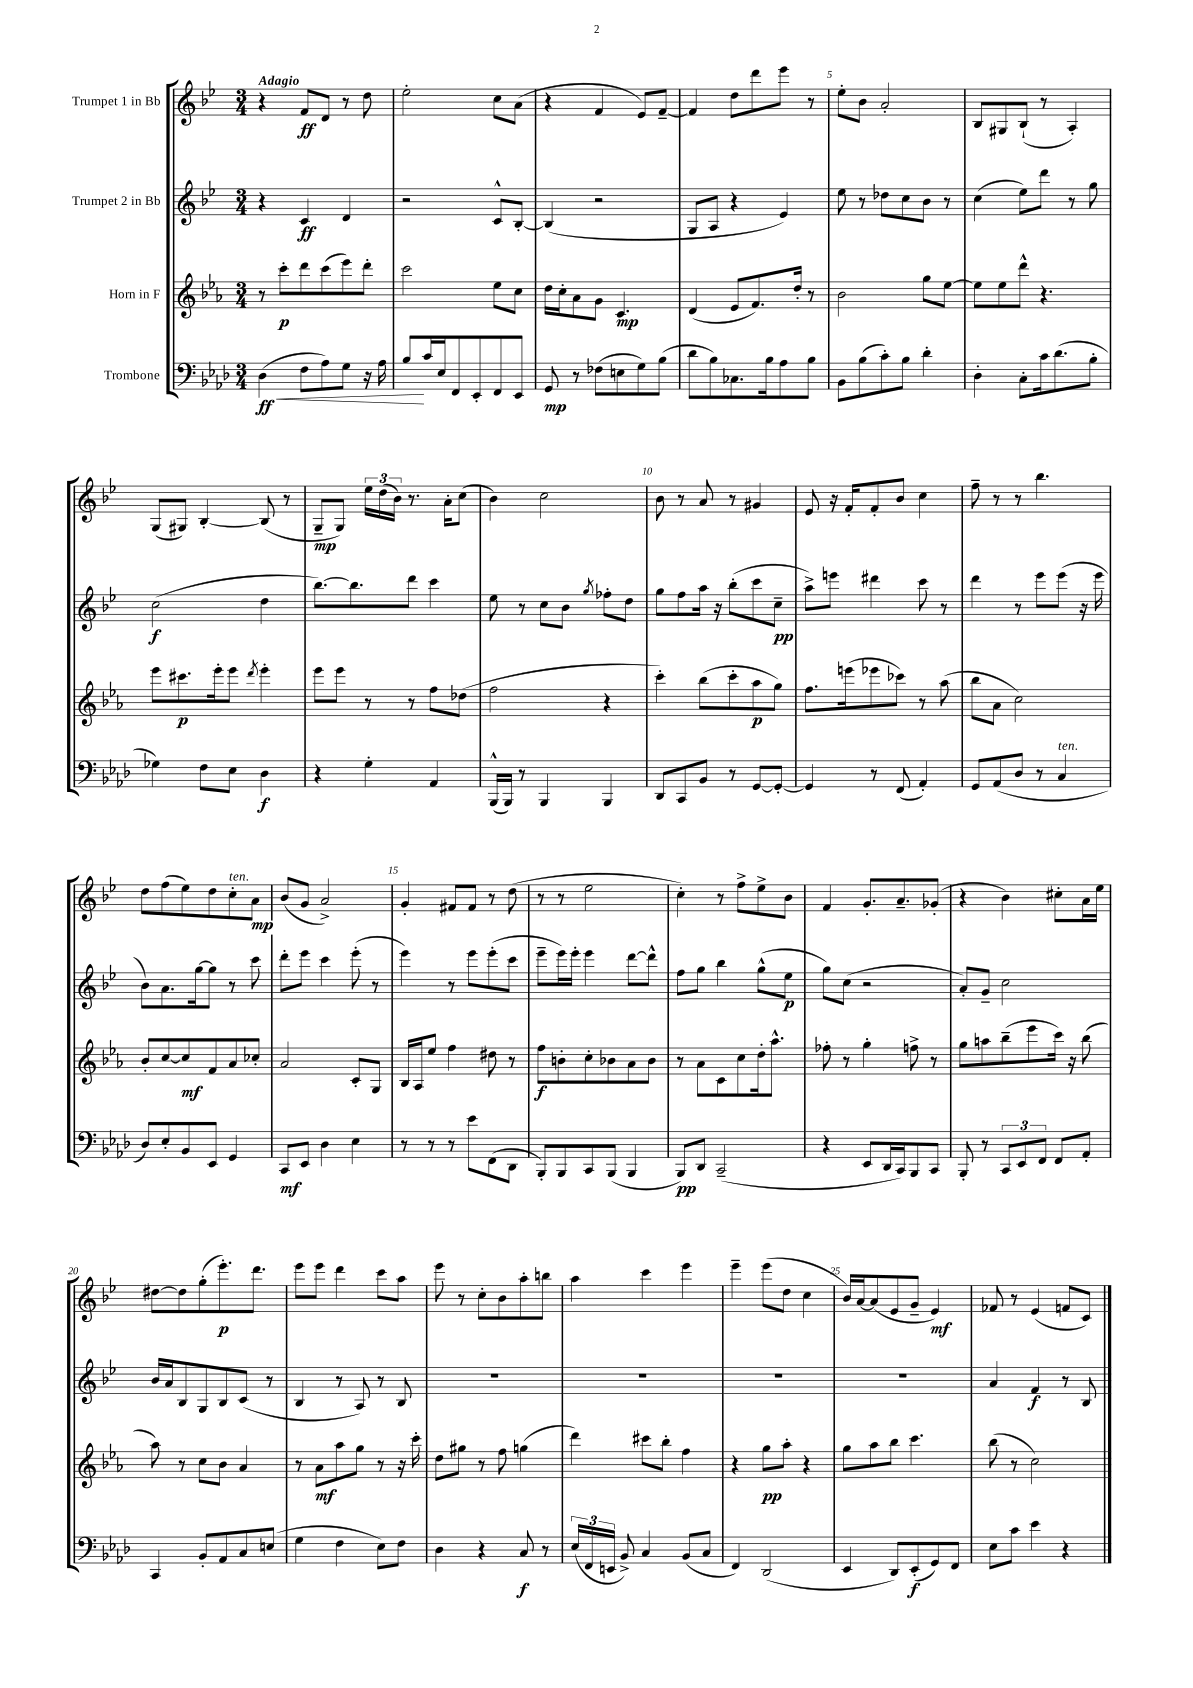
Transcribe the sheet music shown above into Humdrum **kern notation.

**kern	**dynam	**kern	**dynam	**kern	**dynam	**kern	**dynam
*part4	*part4	*part3	*part3	*part2	*part2	*part1	*part1
*staff4	*staff4	*staff3	*staff3	*staff2	*staff2	*staff1	*staff1
*I"Trombone	*	*I"Horn in F	*	*I"Trumpet 2 in Bb	*	*I"Trumpet 1 in Bb	*
*clefF4	*	*clefG2	*	*clefG2	*	*clefG2	*
*k[b-e-a-d-]	*	*k[b-e-a-]	*	*k[b-e-]	*	*k[b-e-]	*
*M3/4	*	*M3/4	*	*M3/4	*	*M3/4	*
=1	=1	=1	=1	=1	=1	=1	=1
!	!	!	!	!	!	!LO:TX:a:B:t=Adagio	!
!	!LO:HP:b	!	!	!	!	!	!
(4D-\	< ff	8r	.	4r	.	4r	.
.	.	8ccc'\L	p	.	.	.	.
8F\L	.	8ddd\	.	4c/	ff	8f/L	ff
8A-\)	.	(8ccc\	.	.	.	8d/J	.
8G\J	.	8eee-\)	.	4d/	.	8r	.
16r	.	8ddd'\J	.	.	.	8dd\	.
16A-\	.	.	.	.	.	.	.
=2	=2	=2	=2	=2	=2	=2	=2
8B-/L	.	2ccc\	.	2r	.	2ee-'\	.
16c/L	[	.	.	.	.	.	.
16E-/J	.	.	.	.	.	.	.
8FF/	.	.	.	.	.	.	.
8EE-'/	.	.	.	.	.	.	.
8FF/	.	8ee-\L	.	8c^^/L	.	8cc\L	.
8EE-/J	.	8cc\J	.	[8B-'/J	.	(8a\J	.
=3	=3	=3	=3	=3	=3	=3	=3
8GG/	mp	16dd\LL	.	(4B-/]	.	4r	.
.	.	16cc'\J	.	.	.	.	.
8r	.	8a-\	.	.	.	.	.
(8F-X\L	.	8g\J	.	2r	.	4f/	.
8En\	.	4.c/	mp	.	.	.	.
8G\)	.	.	.	.	.	8e-/L)	.
(8B-\J	.	.	.	.	.	[8f~/J	.
=4	=4	=4	=4	=4	=4	=4	=4
8d-\L	.	(4d/	.	8G/L	.	4f/]	.
8B-\)	.	.	.	8A/J	.	.	.
8.C-X\	.	8e-/L	.	4r	.	8dd\L	.
.	.	8.f/)	.	.	.	8ddd\	.
16B-\k	.	.	.	.	.	.	.
8A-\	.	.	.	4e-/)	.	8eee-\J	.
.	.	16dd'/Jk	.	.	.	.	.
8B-\J	.	8r	.	.	.	8r	.
=5	=5	=5	=5	=5	=5	=5	=5
8BB-\L	.	2b-\	.	8ee-\	.	8ee-'\L	.
(8B-\	.	.	.	8r	.	8b-\J	.
8c'\)	.	.	.	8dd-X\L	.	2a'/	.
8B-\J	.	.	.	8cc\	.	.	.
4d-'\	.	8gg\L	.	8b-\J	.	.	.
.	.	[8ee-\J	.	8r	.	.	.
=6	=6	=6	=6	=6	=6	=6	=6
4D-'\	.	8ee-\L]	.	(4cc\	.	8B-/L	.
.	.	8ee-\	.	.	.	8G#X/	.
8C'\L	.	8ddd^^\J	.	8ee-\L)	.	(8B-`/J	.
16c\k	.	4.r	.	8ddd\J	.	8r	.
(8.d-\	.	.	.	.	.	.	.
.	.	.	.	8r	.	4A'/)	.
8B-'\J	.	.	.	8gg\	.	.	.
!!LO:LB:g=z
=7	=7	=7	=7	=7	=7	=7	=7
4G-X\)	.	8eee-\L	.	(2cc\	f	(8G/L	.
.	.	8.ccc#X\	p	.	.	8G#X/J)	.
8F\L	.	.	.	.	.	[4B-'/	.
.	.	16eee-'\k	.	.	.	.	.
8E-\J	.	8eee-\J	.	.	.	.	.
.	.	8qddd/	.	.	.	.	.
4D-\	f	4eee-'\	.	4dd\	.	(8B-/]	.
.	.	.	.	.	.	8r	.
=8	=8	=8	=8	=8	=8	=8	=8
4r	.	8eee-\L	.	[8.bb-\L)	.	8G~/L	mp
.	.	8eee-\J	.	.	.	8G/J)	.
.	.	.	.	8.bb-\]	.	.	.
4G'\	.	8r	.	.	.	24ee-\LL	.
.	.	.	.	.	.	(24dd\	.
.	.	.	.	.	.	24b-\JJ)	.
.	.	8r	.	8ddd\J	.	8.r	.
4AA-/	.	8ff\L	.	4ccc\	.	.	.
.	.	.	.	.	.	16a'\KL	.
.	.	(8dd-X\J	.	.	.	(8cc\J	.
=9	=9	=9	=9	=9	=9	=9	=9
(16BBB-^^/LL	.	2ff\	.	8ee-\	.	4b-\)	.
16BBB-/JJ)	.	.	.	.	.	.	.
8r	.	.	.	8r	.	.	.
4BBB-/	.	.	.	8cc\L	.	2cc\	.
.	.	.	.	8b-\J	.	.	.
.	.	.	.	8qgg/	.	.	.
4BBB-/	.	4r	.	8ff-X'\L	.	.	.
.	.	.	.	8dd\J	.	.	.
=10	=10	=10	=10	=10	=10	=10	=10
8DD-/L	.	4ccc'\)	.	8gg\L	.	8b-\	.
8CC/	.	.	.	8ff\	.	8r	.
8BB-/J	.	(8bb-\L	.	16aa\Jk	.	8a/	.
.	.	.	.	16r	.	.	.
8r	.	8ccc'\	.	(8bb-'\L	.	8r	.
[8GG/L	.	8aa-\	p	8ccc\	.	4g#X/	.
8GG'/J_	.	8gg\J)	.	8cc~\J	pp	.	.
=11	=11	=11	=11	=11	=11	=11	=11
4GG/]	.	8.ff\L	.	8aa^\L)	.	8e-/	.
.	.	.	.	8eeen\J	.	16r	.
.	.	(16eeen\k	.	.	.	16f'/KL	.
8r	.	8eee-X\	.	4ddd#X\	.	8f'/	.
(8FF/	.	8ccc-X\J)	.	.	.	8b-/J	.
4AA-'/)	.	8r	.	8ccc\	.	4cc\	.
.	.	(8aa-\	.	8r	.	.	.
=12	=12	=12	=12	=12	=12	=12	=12
8GG/L	.	8bb-\L	.	4ddd\	.	8ff~\	.
(8AA-/	.	8a-\J	.	.	.	8r	.
8D-/J	.	2cc\)	.	8r	.	8r	.
8r	.	.	.	8eee-\L	.	4.bb-\	.
!LO:TX:a:i:t=ten.	!	!	!	!	!	!	!
4C/	.	.	.	(8eee-\J	.	.	.
.	.	.	.	16r	.	.	.
.	.	.	.	16eee-\	.	.	.
!!LO:LB:g=z
=13	=13	=13	=13	=13	=13	=13	=13
8D-/L)	.	8b-'/L	.	8b-\L)	.	8dd\L	.
8E-'/	.	[8cc/	.	8.a\	.	(8ff\	.
8BB-/	.	8cc/]	mf	.	.	8ee-\)	.
.	.	.	.	[16gg\k	.	.	.
8EE-/J	.	8f/	.	8gg\J]	.	8dd\	.
!	!	!	!	!	!	!LO:TX:a:i:t=ten.	!
4GG/	.	8a-/	.	8r	.	8cc'\	.
.	.	8cc-X'/J	.	8ccc\	.	8a\J	mp
=14	=14	=14	=14	=14	=14	=14	=14
8CC/L	mf	2a-/	.	8ddd'\L	.	(8b-/L	.
8EE-/J	.	.	.	8eee-\J	.	8g/J	.
4D-\	.	.	.	4ccc\	.	2a^/)	.
4E-\	.	8c'/L	.	(8eee-'\	.	.	.
.	.	8G/J	.	8r	.	.	.
=15	=15	=15	=15	=15	=15	=15	=15
8r	.	16B-/LL	.	4eee-\)	.	4g'/	.
.	.	16A-/J	.	.	.	.	.
8r	.	8ee-/J	.	.	.	.	.
8r	.	4ff\	.	8r	.	8f#X/L	.
8e-\L	.	.	.	8eee-\L	.	8f#/J	.
(8FF\	.	8dd#X\	.	(8eee-'\	.	8r	.
8DD-\J	.	8r	.	8ccc\J	.	(8dd\	.
=16	=16	=16	=16	=16	=16	=16	=16
8BBB-'/L)	.	8ff\L	f	8eee-~\L	.	8r	.
8BBB-/	.	8bn'\	.	16eee-\L)	.	8r	.
.	.	.	.	16eee-'\JJ	.	.	.
8CC/	.	8cc'\	.	4eee-\	.	2ee-\	.
(8BBB-/J	.	8b-X\	.	.	.	.	.
4BBB-/	.	8a-\	.	[8ddd\L	.	.	.
.	.	8b-\J	.	8ddd^^\J]	.	.	.
=17	=17	=17	=17	=17	=17	=17	=17
8BBB-/L)	pp	8r	.	8ff\L	.	4cc'\)	.
8DD-/J	.	8a-\L	.	8gg\J	.	.	.
(2CC~/	.	8c\	.	4bb-\	.	8r	.
.	.	8cc\	.	.	.	8ff^\L	.
.	.	16dd'\k	.	(8gg^^\L	.	8ee-^\	.
.	.	8.aa-^^\J	.	.	.	.	.
.	.	.	.	8ee-\J	p	8b-\J	.
=18	=18	=18	=18	=18	=18	=18	=18
4r	.	8ff-X'\	.	8gg\L)	.	4f/	.
.	.	8r	.	(8cc\J	.	.	.
8EE-/L	.	4gg'\	.	2r	.	8.g'/L	.
16DD-/L	.	.	.	.	.	.	.
16CC/J)	.	.	.	.	.	8.a~/	.
8BBB-/	.	8ffn^\	.	.	.	.	.
8CC/J	.	8r	.	.	.	(8g-X'/J	.
=19	=19	=19	=19	=19	=19	=19	=19
8BBB-'/	.	8gg\L	.	8a'/L)	.	4r	.
8r	.	8aan\	.	8g~/J	.	.	.
12CC/L	.	(8bb-~\	.	2cc\	.	4b-\)	.
12EE-/	.	.	.	.	.	.	.
.	.	8eee-\	.	.	.	.	.
12FF/J	.	.	.	.	.	.	.
8FF/L	.	16ccc\Jk)	.	.	.	8cc#X'\L	.
.	.	16r	.	.	.	.	.
8AA-'/J	.	(8bb-\	.	.	.	16a\L	.
.	.	.	.	.	.	16ee-\JJ	.
!!LO:LB:g=z
=20	=20	=20	=20	=20	=20	=20	=20
4CC/	.	8aa-\)	.	16b-/LL	.	[8dd#X\L	.
.	.	.	.	16a/J	.	.	.
.	.	8r	.	8B-/	.	8dd#\]	.
8BB-'/L	.	8cc\L	.	8G/	.	(8gg'\	.
8AA-/	.	8b-\J	.	8B-/	.	8.eee-'\)	p
8C/	.	4a-/	.	(8c/J	.	.	.
.	.	.	.	.	.	8.ddd\J	.
(8En/J	.	.	.	8r	.	.	.
=21	=21	=21	=21	=21	=21	=21	=21
4G\	.	8r	.	4B-/	.	8eee-\L	.
.	.	8a-\L	mf	.	.	8eee-\J	.
4F\	.	8aa-\	.	8r	.	4ddd\	.
.	.	8gg\J	.	8A/)	.	.	.
8E-\L)	.	8r	.	8r	.	8ccc\L	.
8F\J	.	16r	.	8B-/	.	8aa\J	.
.	.	16ccc'\	.	.	.	.	.
=22	=22	=22	=22	=22	=22	=22	=22
4D-\	.	8dd\L	.	2.r	.	8eee-\	.
.	.	8gg#X\J	.	.	.	8r	.
4r	.	8r	.	.	.	8cc'\L	.
.	.	8ff\	.	.	.	8b-\	.
8C/	f	(4ggn\	.	.	.	8aa'\	.
8r	.	.	.	.	.	8bbn\J	.
=23	=23	=23	=23	=23	=23	=23	=23
(24E-/LL	.	4ddd\)	.	2.r	.	4aa\	.
24FF/	.	.	.	.	.	.	.
24EEn/JJ	.	.	.	.	.	.	.
8BB-^/)	.	.	.	.	.	.	.
4C/	.	8ccc#X\L	.	.	.	4ccc\	.
.	.	8bb-'\J	.	.	.	.	.
(8BB-/L	.	4ff\	.	.	.	4eee-\	.
8C/J	.	.	.	.	.	.	.
=24	=24	=24	=24	=24	=24	=24	=24
4FF/)	.	4r	.	2.r	.	4eee-~\	.
(2DD-/	.	8gg\L	pp	.	.	(8eee-\L	.
.	.	8aa-'\J	.	.	.	8dd\J	.
.	.	4r	.	.	.	4cc\	.
=25	=25	=25	=25	=25	=25	=25	=25
4EE-/	.	8gg\L	.	2.r	.	16b-/LL)	.
.	.	.	.	.	.	[16a/J	.
.	.	8aa-\	.	.	.	(8a/]	.
8DD-/L)	.	8bb-\J	.	.	.	8e-/	.
(8EE-'/	f	4.ccc\	.	.	.	8g~/J	.
8GG/)	.	.	.	.	.	4e-/)	mf
8FF/J	.	.	.	.	.	.	.
=26	=26	=26	=26	=26	=26	=26	=26
8E-\L	.	(8bb-\	.	4a/	.	8f-X/	.
8c\J	.	8r	.	.	.	8r	.
4e-\	.	2cc\)	.	4f/	f	(4e-/	.
4r	.	.	.	8r	.	8fn/L	.
.	.	.	.	8B-/	.	8c/J)	.
==	==	==	==	==	==	==	==
*-	*-	*-	*-	*-	*-	*-	*-
